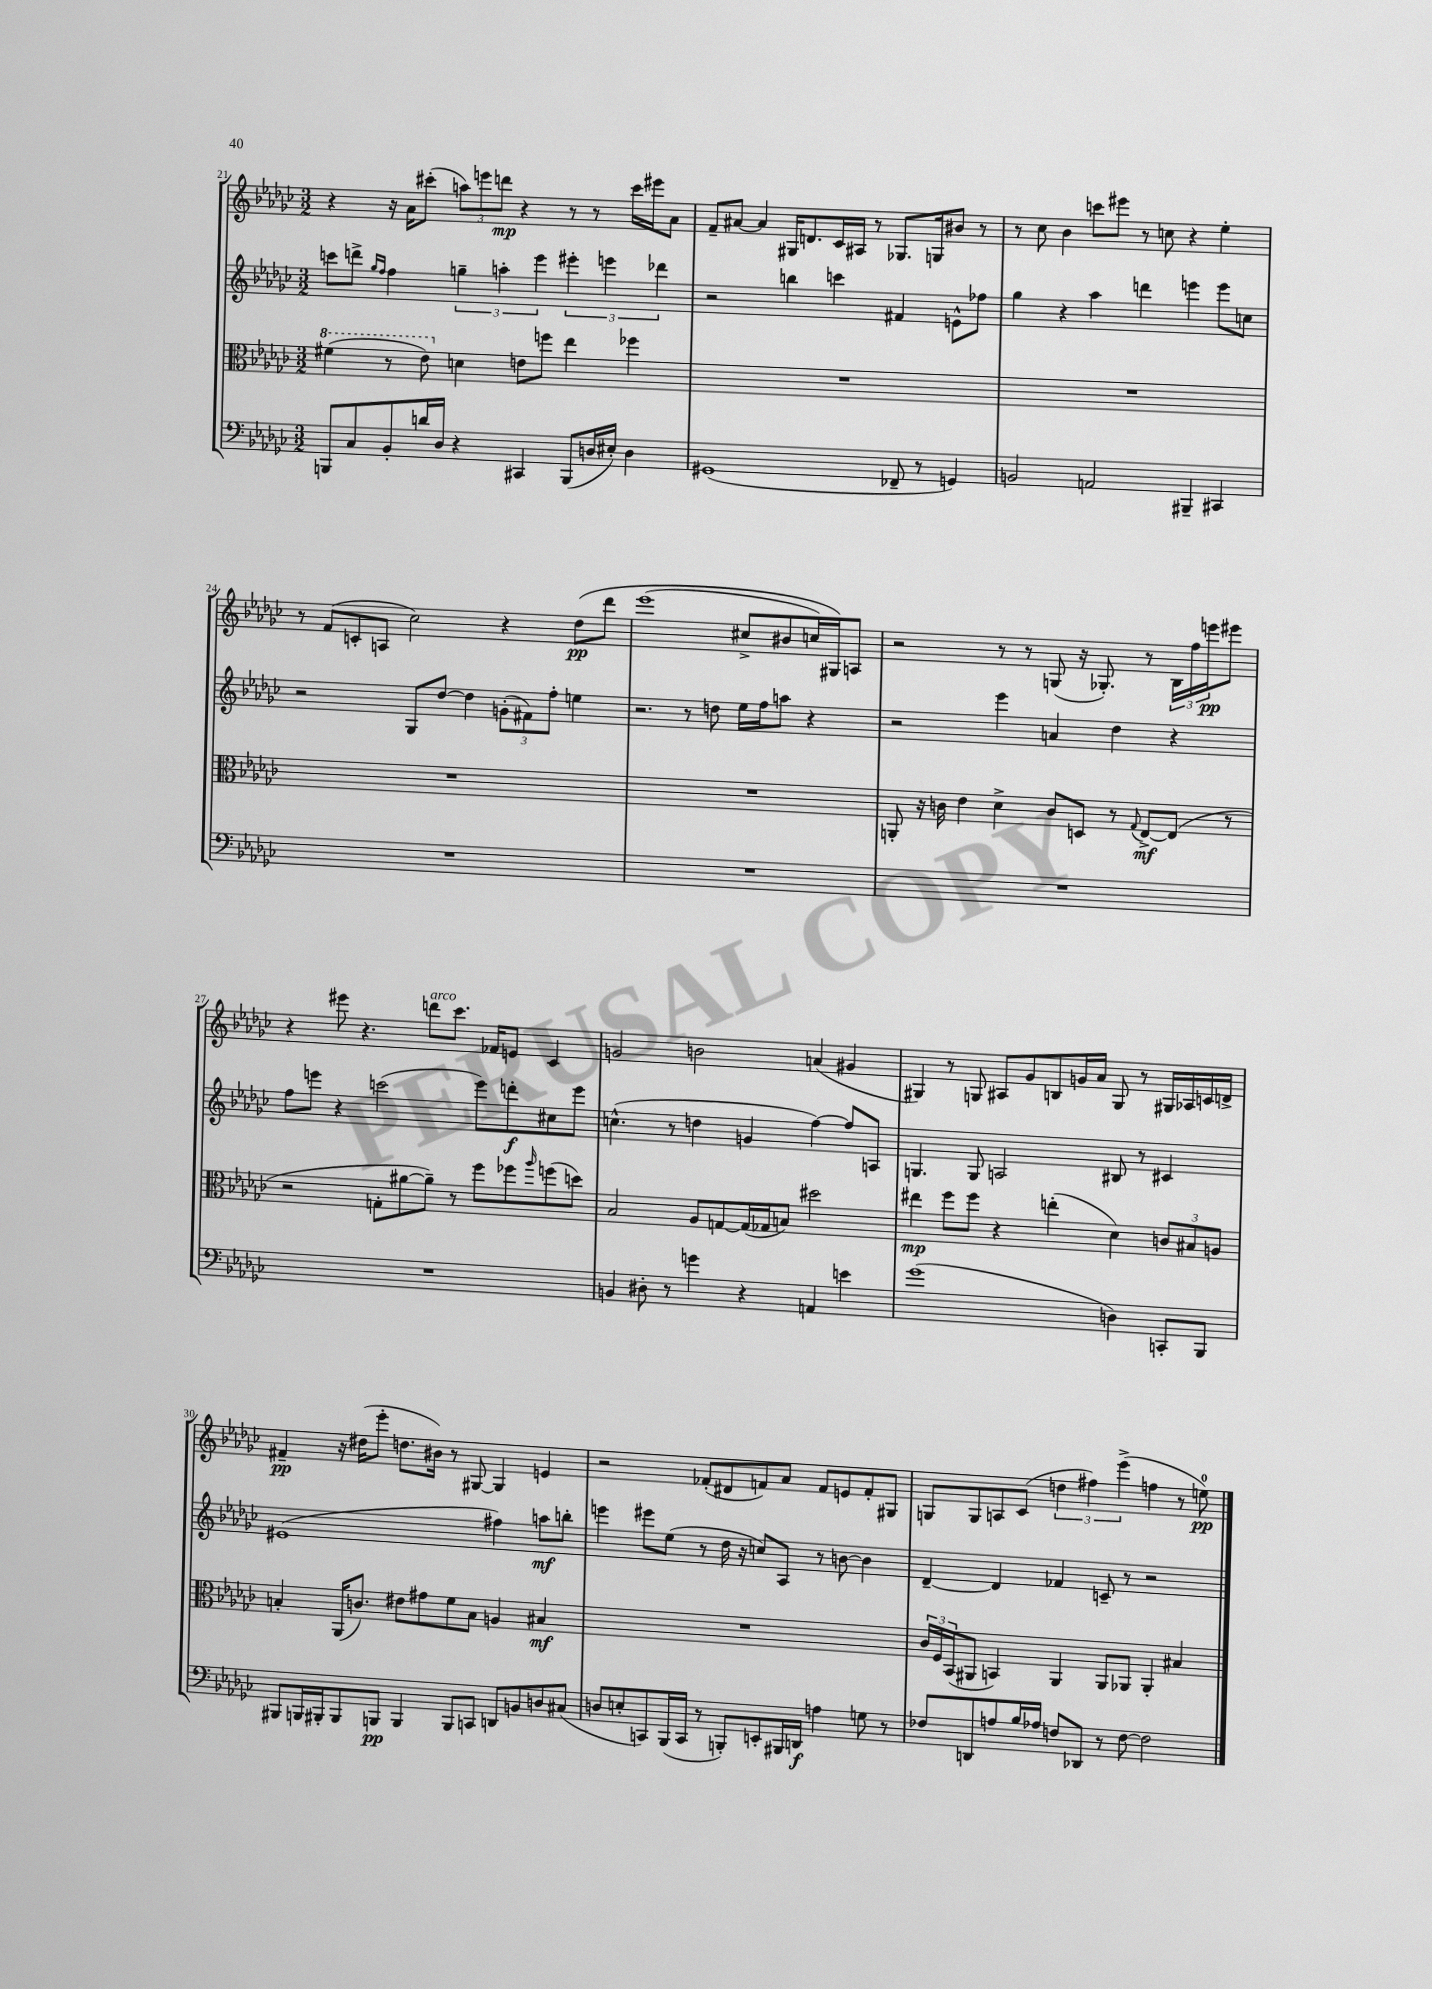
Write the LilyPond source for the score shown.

<<
\new StaffGroup <<
\new Staff = "s0" {
    \clef treble \key ges \major \numericTimeSignature \time 3/2
    r4 r16 aes'16 cis'''8-.( \tuplet 3/2 { a''8) e'''8 d'''8\mp } r4 r8 r8 cis'''16 eis'''16 aes'8 |
    f'8-- ais'8~ ais'4 gis16 d'8. ces'16 ais16 r8 ges8. g16 bis'8 r8 |
    r8 ces''8 bes'4 c'''8 eis'''8 r8 c''8 r4 ees''4-. |
    r8 f'8( c'8-. a8 ces''2) r4 des''8\pp\( des'''8 |
    ees'''1( cis''8-> bis'8 c''16) gis16\) a8 |
    r2 r8 r8 g8( r16 ges8.-.) r8 \tuplet 3/2 { bes16 f''16 e'''16\pp } eis'''8 |
    r4 eis'''8 r4. d'''8^\markup { \italic "arco" } ces'''8. fes'16 e'8 ces'4 |
    g'2 b'2 a'4( gis'4 |
    gis4) r8 g8 ais8 ges'8 b8 g'16 aes'16 g8 r8 gis16 aes16 c'16 d'16-> |
    fis'4--\pp r16 dis''16( ees'''8-. d''8. bis'16) r8 gis8~ gis4 e'4 |
    r2 fes'8-.( dis'8 f'8) aes'8 f'8 e'8 f'8-. gis8 |
    g8 g8 a8 ces'8( \tuplet 3/2 { d''4 fis''4) ees'''4->( } f''4 r8 e''8-0\pp) \bar "|." |
}
\new Staff = "s1" {
    \clef treble \key ges \major \numericTimeSignature \time 3/2
    c'''8 d'''8-> \grace { ges''16 f''16 } f''4 \tuplet 3/2 { g''4-- a''4-. ees'''4 } \tuplet 3/2 { eis'''4-. e'''4 des'''4 } |
    r2 b''4 c'''4 fis'4 e'8-^ fes''8 |
    ges''4 r4 aes''4 d'''4 e'''4 e'''8 c''8 |
    r2 ges8 des''8~ des''4 \tuplet 3/2 { g'8-.( fis'8) f''8-. } e''4 |
    r2. r8 d''8 ees''16 f''16 a''8 r4 |
    r2 ees'''4 a'4 des''4 r4 |
    f''8 e'''8 r4 c'''2( e'''8) d'''8-.\f cis''8 e'''8 |
    c''4.-^( r8 d''4 g'4 f''4~) f''8 a8 |
    g4. g8 a2 bis8 r8 cis'4 |
    eis'1( fis''4) a''8\mf b''8-. |
    e'''4 eis'''8 ees''8( r8 des''16 r16 c''8) aes8 r8 b'8~ b'4 |
    des'4~-- des'4 fes'4 c'8-- r8 r2 \bar "|." |
}
\new Staff = "s2" {
    \clef alto \key ges \major \numericTimeSignature \time 3/2
    \ottava #1 fis''4( r8 ees''8) \ottava #0 d'4 e'8 f''8 ees''4 fes''4 |
    R1. |
    R1. |
    R1. |
    R1. |
    a,8-. r16 c'16 ees'4 des'4-> c'8 d8 r8 \appoggiatura { ges8 } ees8~->\mf ees8( r8 |
    r2 g8-. ais'8~ ais'8--) r8 f''8 fes''8 \grace { aes''16 } f''8( d''8) |
    bes2 aes8 g8~ g16( ges16 b8) dis''2 |
    eis''4\mp f''8 f''8 r4 e''4-.( des'4) \tuplet 3/2 { c'8 bis8 a8 } |
    b4-. aes,16( c'8.) eis'8 gis'8 f'8 b8 a4 bis4\mf |
    R1. |
    \tuplet 3/2 { ces'16 f16 bes,16( } ais,8 b,4) ais,4 ais,8 aes,8 aes,4-. bis4 \bar "|." |
}
\new Staff = "s3" {
    \clef bass \key ges \major \numericTimeSignature \time 3/2
    b,,8 ces8 bes,8-. d'16 des16 r4 cis,4 b,,8( d16 eis16-.) d4 |
    gis,1( fes,8-- r8 g,4) |
    b,2 a,2 bis,,4-- cis,4 |
    R1. |
    R1. |
    R1. |
    R1. |
    b,4 dis8-. r8 g'4 r4 a,4 e'4 |
    ges'1( d4) c,8-. bes,,8 |
    bis,,8 b,,16 bis,,16-. bis,,8 b,,8\pp b,,4 b,,8 c,8 d,8 b,8 d8 cis8( |
    d8 e8-. c,8) bes,,16( c,16 r8 b,,8-.) e,8-. bis,,16 d,16\f a4 g8 r8 |
    fes8 d,8 a8 bes16 aes16 f8 des,8 r8 f8~ f2 \bar "|." |
}
>>
>>
\layout { \context { \Score currentBarNumber = #21 } }
